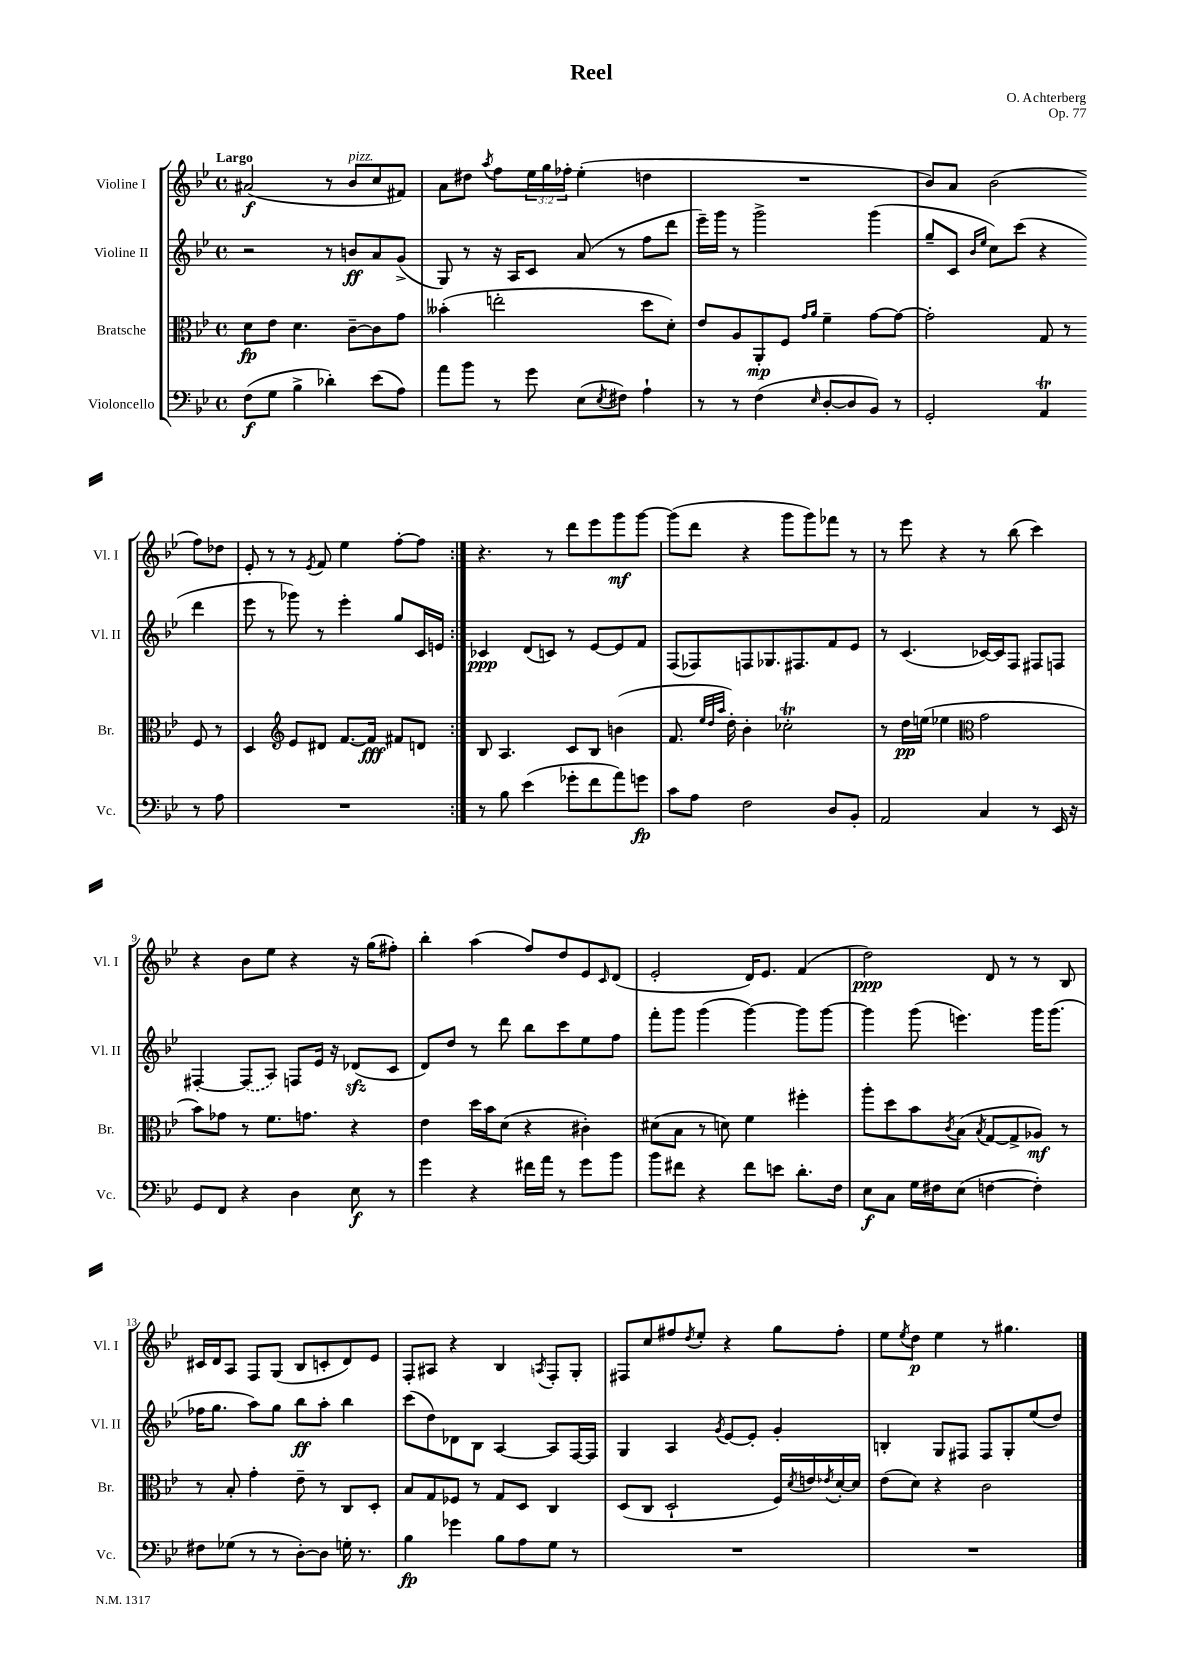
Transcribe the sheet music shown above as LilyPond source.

\header { title = "Reel" composer = "O. Achterberg" opus = "Op. 77" }
<<
\new StaffGroup <<
\new Staff = "s0" \with { instrumentName = "Violine I" shortInstrumentName = "Vl. I" } {
    \clef treble \key bes \major \defaultTimeSignature \time 4/4 \override Staff.TupletNumber.text = #tuplet-number::calc-fraction-text \tempo "Largo"
    \repeat volta 2 { ais'2\f( r8 bes'8^\markup { \italic "pizz." } c''8 fis'8) |
    a'8 dis''8 \acciaccatura { a''8 } f''8 \tuplet 3/2 { ees''16 g''16 fes''16-. } ees''4-.( d''4 |
    R1 |
    bes'8) a'8 bes'2( f''8) des''8 |
    ees'8-. r8 r8 \acciaccatura { ees'8 } f'8 ees''4 f''8~-. f''8 | }
    r4. r8 d'''8 ees'''8 g'''8\mf g'''8~ |
    g'''8( d'''8 r4 g'''8 g'''8) fes'''8 r8 |
    r8 ees'''8 r4 r8 bes''8( c'''4) |
    r4 bes'8 ees''8 r4 r16 g''16( fis''8-.) |
    bes''4-. a''4( f''8) d''8 ees'8 \grace { c'16 } d'8( |
    ees'2-. d'16) ees'8. f'4( |
    d''2\ppp) d'8 r8 r8 bes8 |
    cis'16 d'16 a8 f8 g8( bes8 c'8-. d'8) ees'8 |
    f8-. ais8 r4 bes4 \acciaccatura { a8 } f8-. g8-. |
    fis8 c''8 fis''8 \acciaccatura { d''8 } ees''8-. r4 g''8 fis''8-. |
    ees''8 \acciaccatura { ees''8 } d''8\p ees''4 r8 gis''4. \bar "|." |
}
\new Staff = "s1" \with { instrumentName = "Violine II" shortInstrumentName = "Vl. II" } {
    \clef treble \key bes \major \defaultTimeSignature \time 4/4
    \repeat volta 2 { r2 r8 b'8\ff a'8 g'8->( |
    g8) r8 r16 a16 c'8 a'8( r8 f''8 d'''8 |
    ees'''16--) g'''16 r8 g'''2-> g'''4( |
    g''8-- c'8 \grace { bes'16 ees''16 } c''8) c'''8( r4 d'''4 |
    ees'''8 r8 ges'''8) r8 ees'''4-. g''8 c'16 e'16 | }
    ces'4\ppp d'8( c'8) r8 ees'8~ ees'8 f'8 |
    f8( fes8) f8 ges8. fis8. f'8 ees'8 |
    r8 c'4.( ces'16~) ces'16 f8 fis8 f8 |
    fis4~-. \once \slurDashed fis8( a8) f8 ees'16 r16 des'8\sfz( c'8 |
    d'8) d''8 r8 d'''8 bes''8 c'''8 ees''8 f''8 |
    f'''8-. g'''8 g'''4( g'''4~) g'''8 g'''8~ |
    g'''4 g'''8( e'''4.) g'''16 g'''8.( |
    fes''16 g''8. a''8) g''8 bes''8\ff a''8-. bes''4 |
    c'''8( d''8) des'8 bes8 a4~ a8 f16~ f16 |
    g4 a4 \acciaccatura { g'8 } ees'8~ ees'8-. g'4-. |
    b4-. g8 fis8 fis8 g8-. ees''8( d''8) \bar "|." |
}
\new Staff = "s2" \with { instrumentName = "Bratsche" shortInstrumentName = "Br." } {
    \clef alto \key bes \major \defaultTimeSignature \time 4/4
    \repeat volta 2 { d'8\fp ees'8 d'4. c'8~-- c'8 g'8 |
    beses'4-.( e''2-. d''8 d'8-.) |
    ees'8 a8 a,8-.\mp f8 \grace { g'16 a'16 } f'4-- g'8~ g'8~ |
    g'2-. g8 r8 f8 r8 |
    d4 \clef treble ees'8 dis'8 f'8.~ f'16\fff fis'8 d'8 | }
    bes8 a4. c'8 bes8 b'4( |
    f'8. \grace { ees''32 d''32 a''32 } d''16-.) bes'4-. ces''2-.\trill |
    r8 d''16\pp e''16( ees''4 \clef alto g'2 |
    bes'8) ges'8 r8 f'8. g'8. r4 |
    ees'4 d''16 bes'16 d'8( r4 cis'4-.) |
    dis'8( bes8 r8 d'8) f'4 fis''4-. |
    a''8-. d''8 bes'8 \acciaccatura { c'8 } bes8( \acciaccatura { bes8 } g8~ g8-> aes8\mf) r8 |
    r8 bes8-. g'4-. ees'8-- r8 c8 d8-. |
    bes8 g8 fes8 r8 g8 d8 c4 |
    d8( c8 d2-! f16) \acciaccatura { d'8 } e'16 \acciaccatura { ees'8 } d'16~-. d'16 |
    ees'8( d'8) r4 c'2 \bar "|." |
}
\new Staff = "s3" \with { instrumentName = "Violoncello" shortInstrumentName = "Vc." } {
    \clef bass \key bes \major \defaultTimeSignature \time 4/4
    \repeat volta 2 { f8\f( g8 bes4-> des'4-.) ees'8( a8) |
    a'8 bes'8 r8 g'8 ees8( \acciaccatura { ees8 } fis8) a4-! |
    r8 r8 f4( \grace { ees16 } d8~-. d8 bes,8) r8 |
    g,2-. a,4\trill r8 a8 |
    R1 | }
    r8 bes8 ees'4( ges'8-. f'8 a'8) g'8\fp |
    c'8 a8 f2 d8 bes,8-. |
    a,2 c4 r8 ees,16 r16 |
    g,8 f,8 r4 d4 ees8\f r8 |
    g'4 r4 fis'16 a'16 r8 g'8 bes'8 |
    bes'8 fis'8 r4 fis'8 e'8 d'8.-. f16 |
    ees8\f c8 g16 fis16 ees8( f4~ f4-.) |
    fis8 ges8( r8 r8 d8~-.) d8 g16-. r8. |
    bes4\fp ges'4 bes8 a8 g8 r8 |
    R1 |
    R1 \bar "|." |
}
>>
>>
